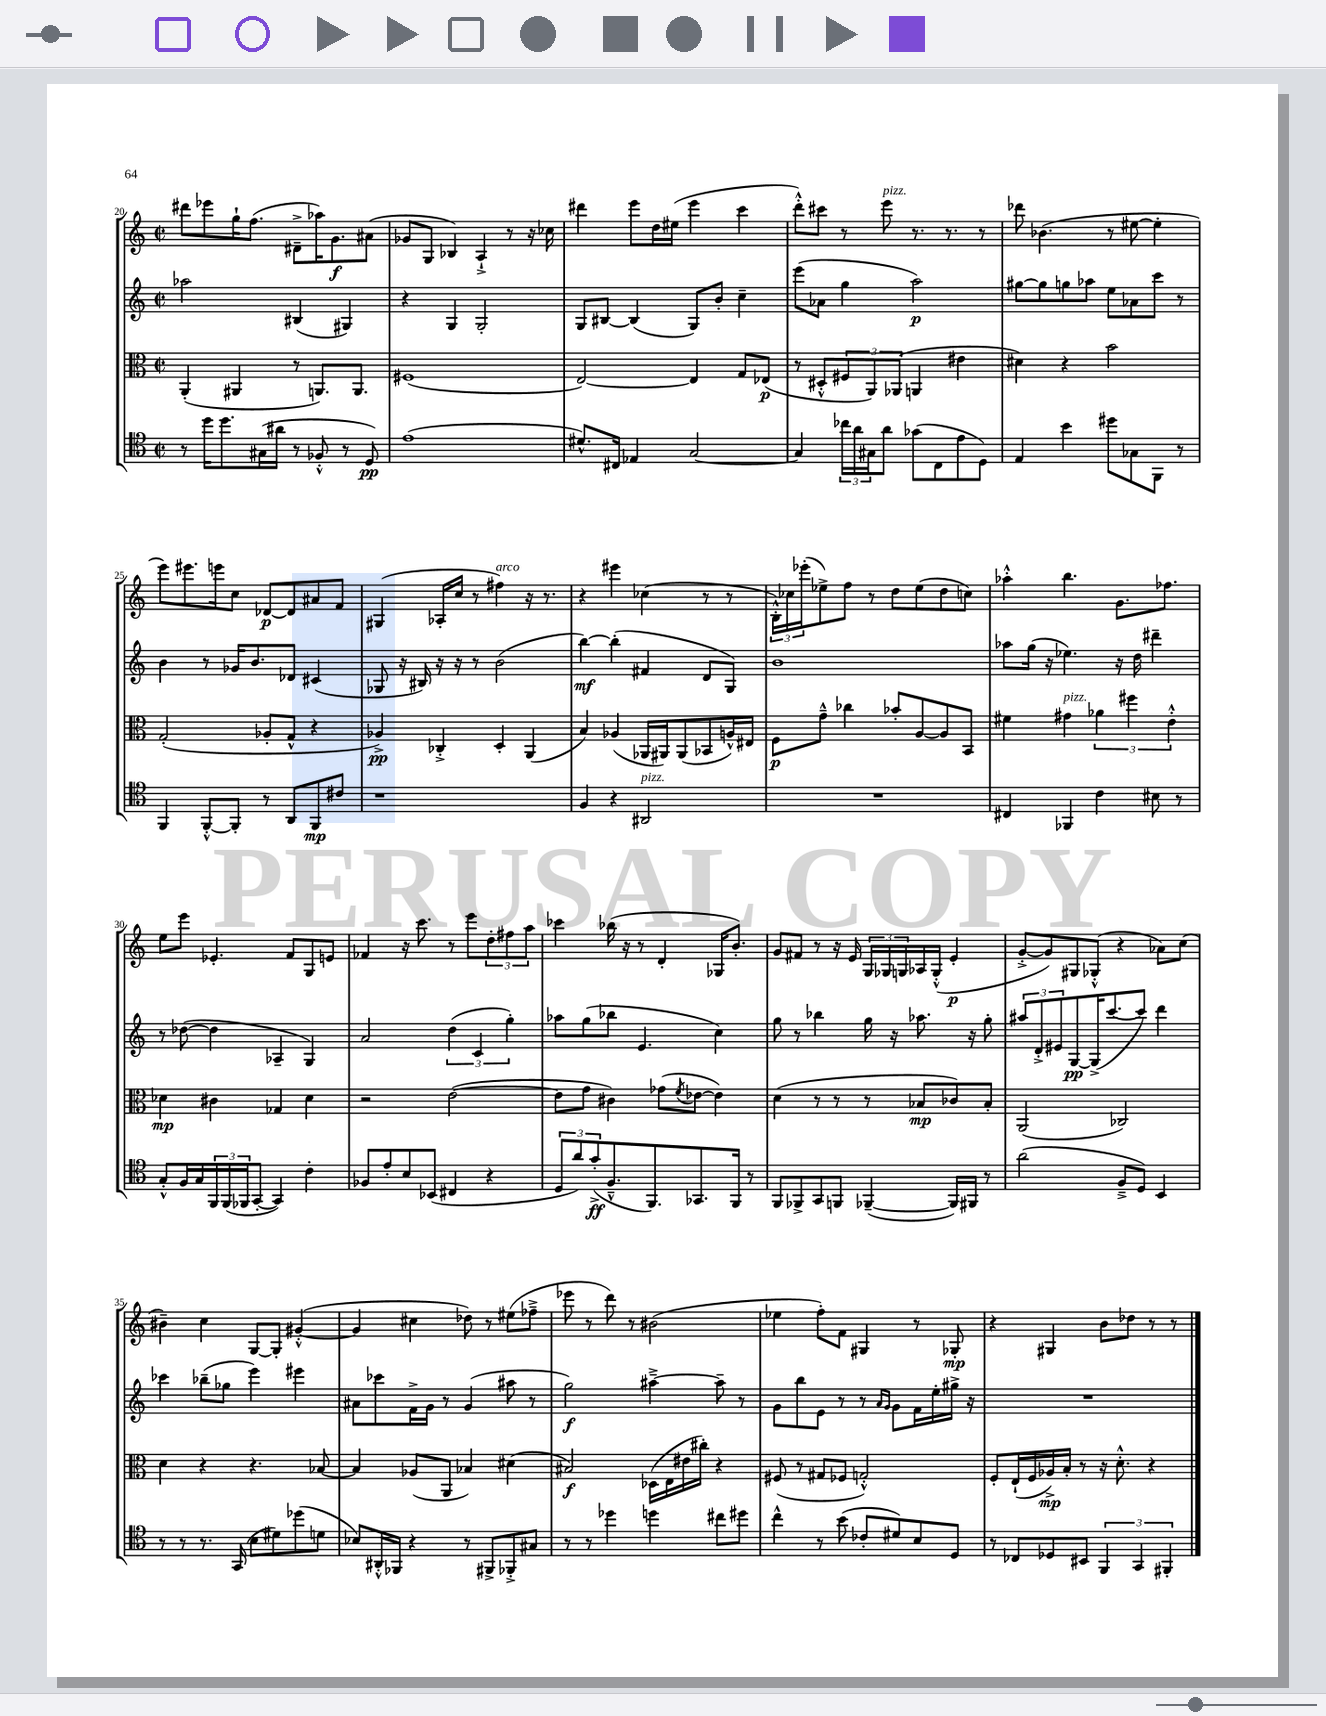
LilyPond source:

<<
\new StaffGroup <<
\new Staff = "s0" {
    \clef treble \key c \major \defaultTimeSignature \time 2/2
    dis'''8 ees'''8 g''16-! f''8.( dis'8---> aes''16) g'8.\f ais'8( |
    ges'8 g8 bes4) a4-!-> r8 r16 ces''16 |
    dis'''4 e'''8 d''16 eis''16( e'''4 c'''4 |
    d'''8-.-^) cis'''8 r8 e'''8^\markup { \italic "pizz." } r8. r8. r8 |
    des'''8 bes'4.( r8 eis''8~ eis''4-. |
    e'''8) eis'''8. e'''16 c''8 des'8~\p des'8 ais'8 f'8 |
    gis4( aes16-. c''16 r8 fis''4^\markup { \italic "arco" }) r16 r8. |
    r4 eis'''4 ces''4( r8 r8 |
    \tuplet 3/2 { b16-.-^) ces''16 ees'''16-.( } ees''8->) f''8 r8 d''8 ees''8( d''8 c''8) |
    aes''4-.-^ b''4. g'8. fes''8. |
    e''8 e'''8 ees'4.-. f'8 g8 e'8 |
    fes'4 r16 c'''8. r8 e'''8 \tuplet 3/2 { d''8-. fis''8 a''8 } |
    ces'''4 bes''16( r16 r8 d'4-. ges16 b'8.-.) |
    g'8 fis'8 r8 r16 e'16 \tuplet 3/2 { g16 ges16 g16 } aes16 g16-.-^( e'4-.\p |
    g'8~-.-> g'8) gis8 ges8-.-^( r4 aes'8) c''8( |
    bis'4--) c''4 g8~ g8-. gis'4~-.-^( |
    gis'4 cis''4 des''8) r8 eis''8( fes''8---> |
    ees'''8 r8 d'''8) r8 bis'2( |
    ees''4 f''8-.) f'8 gis4 r8 ges8-.\mp |
    r4 gis4 b'8 des''8 r8 r8 \bar "|." |
}
\new Staff = "s1" {
    \clef treble \key c \major \defaultTimeSignature \time 2/2
    aes''2 bis4( gis4) |
    r4 g4 g2-. |
    g8 bis8~ bis4( g8) b'8-. c''4-- |
    e'''8( aes'8 g''4 a''2\p) |
    gis''8~ gis''8 g''8 aes''8 e''8 aes'8 c'''8 r8 |
    b'4 r8 ges'16 b'8. des'8 cis'4( |
    ges8 r16 bis16) r16 r16 r8 b'2( |
    b''4~\mf) b''4-.( fis'4 d'8 g8) |
    b'1 |
    aes''8 g''16( r16 ees''4.) r16 d''16 dis'''4-- |
    r8 des''8~( des''4 aes4-- g4) |
    a'2 \tuplet 3/2 { d''4( c'4 g''4-.) } |
    aes''8 g''8( bes''8 e'4. c''4) |
    g''8 r8 bes''4 g''16 r16 aes''8. r16 g''8-. |
    \tuplet 3/2 { ais''8 d'8-.-> eis'8 } g8~\pp g16->( c'''8.~ c'''8) d'''4 |
    ces'''4 bes''8--( ges''8 e'''4) eis'''4 |
    ais'8 ces'''8 f'16-> g'16 r8 g'4( ais''8 r8 |
    g''2\f) ais''4~---> ais''8-- r8 |
    g'8 b''8 e'8 r8 r8 \grace { a'16 g'16 } g'8 f'16 e''16-. gis''16-> r16 |
    R1 \bar "|." |
}
\new Staff = "s2" {
    \clef alto \key c \major \defaultTimeSignature \time 2/2
    a,4-.( ais,4 r8 a,8.) a,8. |
    fis1( |
    e2~) e4 g8 ees8\p( |
    r8 dis8-.-^ \tuplet 3/2 { fis8 a,8) aes,8( } a,4 eis'4 |
    dis'4) r4 b'2 |
    g2-.( aes8-. g8-^ r4 |
    aes4->\pp) ces4-.-> d4-. a,4( |
    b4) aes4( aes,16 ais,16) ais,8( bes,8 a16-^) eis16 |
    f8\p g'8---^ ces''4 bes'8-. a8~ a8 b,8 |
    fis'4 gis'4^\markup { \italic "pizz." } \tuplet 3/2 { aes'4 fis''4 e'4-.-^ } |
    des'4\mp cis'4 ges4 des'4 |
    r2 e'2~( |
    e'8 g'8 cis'4) ges'8( \acciaccatura { f'8 } ees'8~ ees'4) |
    d'4( r8 r8 r8 bes8\mp ces'8) bes8-. |
    a,2( ces2) |
    d'4 r4 r4. bes8~ |
    bes4 aes8( a,8 bes4) dis'4( |
    bis2\f) des16( e16 eis'16 cis''16-.) r4 |
    fis8( r8 gis8 fes8 g2-.-^) |
    f8-. e16-!( f16 aes16->\mp) b16-. r8 r16 d'8.-.-^ r4 \bar "|." |
}
\new Staff = "s3" {
    \clef tenor \key c \major \defaultTimeSignature \time 2/2
    r8 d''16 d''8. gis16( ais'16 r8 fes8-.-^ r8 d8\pp) |
    e'1( |
    dis'8.-^) cis16 ees4 g2~ |
    g4 \tuplet 3/2 { ces''16 a'16 gis16 } a'8 ges'8( c8 e'8 d8) |
    e4 b'4 dis''8 ges8 f,8 r8 |
    f,4 f,8~-.-^ f,8-. r8 a,8 f,8\mp cis'8 |
    r1 |
    f4 r4 ais,2^\markup { \italic "pizz." } |
    R1 |
    cis4 fes,4 c'4 bis8 r8 |
    g8-.-^ f16 g16 \tuplet 3/2 { f,16 f,16( fes,16 } g,8~-. g,4) c'4-. |
    fes8 e'8-. b8 bes,8( cis4 r4 |
    \tuplet 3/2 { d8 a'8) g'8-.->\ff( } f8.---^ f,8.) ges,8. f,16 r8 |
    f,8 fes,8-> g,8 f,8 fes,4~--( fes,16) fis,16 r8 |
    a'2( f8---> d8) b,4 |
    r8 r8 r8. g,16( b8 dis'8) des''8( d'8 |
    bes8) ais,16-.-^ fes,16 r4 r8 fis,8-> fes,8-.-> gis8 |
    r8 r8 des''4 d''4 cis''8 dis''8 |
    c''4-^ r8 b'8( ces'8-. dis'8) b8 d8 |
    r8 ces8 des8 bis,8 \tuplet 3/2 { f,4 g,4 fis,4-. } \bar "|." |
}
>>
>>
